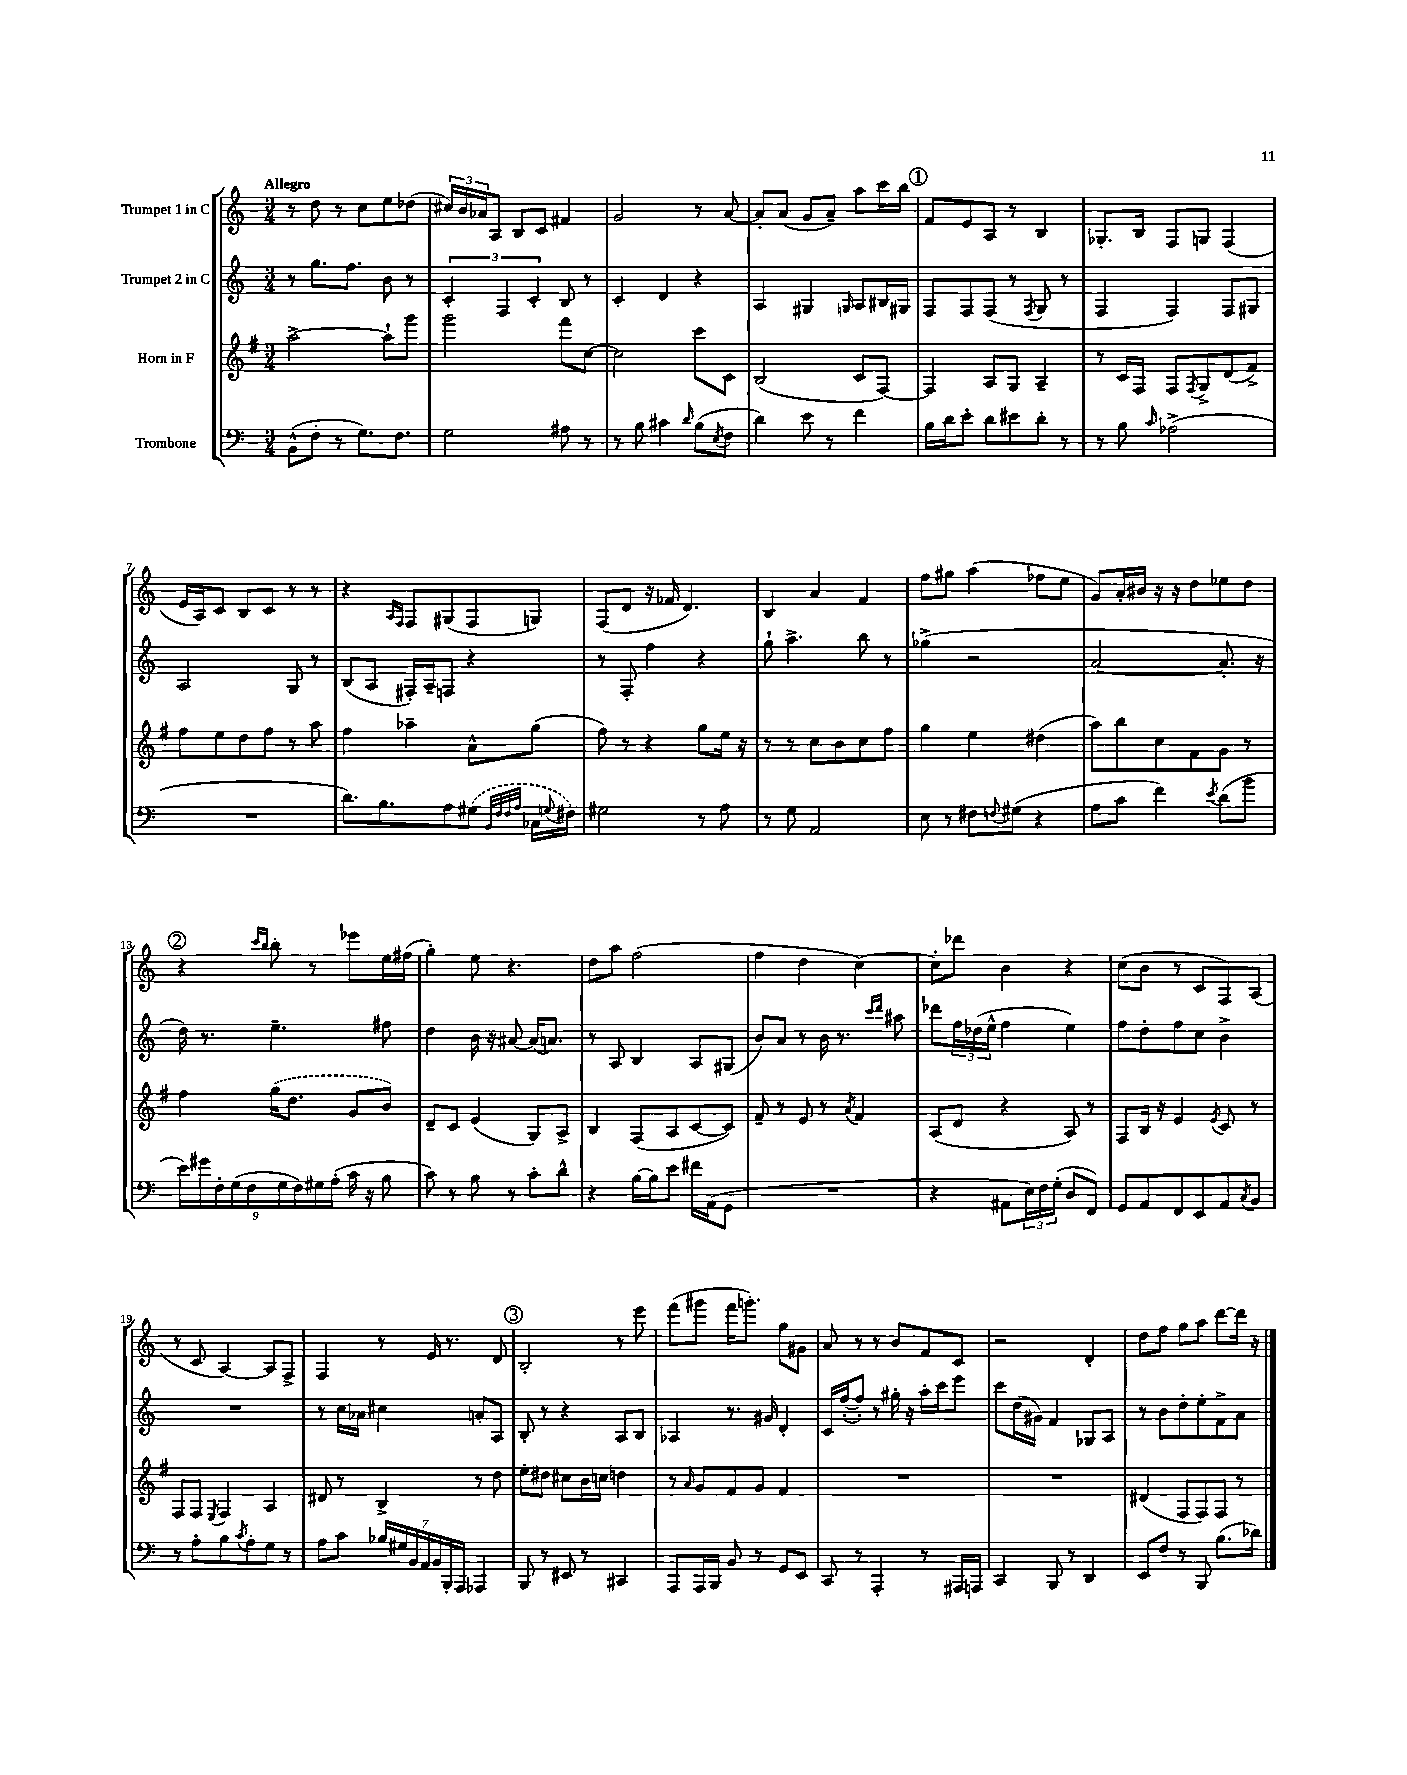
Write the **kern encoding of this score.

**kern	**kern	**kern	**kern
*staff4	*staff3	*staff2	*staff1
*clefF4	*clefG2	*clefG2	*clefG2
*k[]	*k[f#]	*k[]	*k[]
*M3/4	*M3/4	*M3/4	*M3/4
(8BB^^	[2aa^	8r	8r
8F'	.	8.gg	8dd
8r	.	.	8r
.	.	8.ff	.
8.G)	.	.	8cc
.	8aa`]	8b	8ee
8.F	.	.	.
.	8ggg	8r	(8dd-
=	=	=	=
2G	2ggg	6c'	24cc#)
.	.	.	24b
.	.	.	24a-
.	.	.	8A
.	.	6F	.
.	.	.	8B
.	.	6c'	.
.	.	.	8c
8A#	8fff#	8B	4f#
8r	[8cc	8r	.
=	=	=	=
8r	2cc]	4c'	2g
8B	.	.	.
4c#	.	4d	.
16qqd	.	.	.
(8B	8ccc	4r	8r
8qE	.	.	.
8F	8c	.	[8a
=	=	=	=
4d)	(2B	4A	8a']
.	.	.	(8a
8e	.	4G#	8g
8r	.	.	8a~)
.	.	16qqG	.
4f	8c	8A	8aa
.	[8F#)	16B#	16ccc
.	.	16G#	16bb
=	=	=	=
16B	4F#]	8F	8f
16d	.	.	.
8e'	.	8F	8e
8d	8A	(8F	8A
8e#	8G	8r	8r
.	.	8qF	.
8d'	4A~	8G	4B
8r	.	8r	.
=	=	=	=
8r	8r	4F	8.G-'
8B	16c	.	.
.	16F#	.	16B
16qqc	.	.	.
(2A-^	8F#	4F)	8F
.	8qF#	.	.
.	8G^	.	8G
.	(8d	8F	(4F
.	8f#^)	8G#	.
=	=	=	=
2.r	8ff#	2A	16e
.	.	.	16A)
.	8ee	.	8c
.	8dd	.	8B
.	8ff#	.	8c
.	8r	8G	8r
.	8aa	8r	8r
=	=	=	=
8.d)	4ff#	(8B	4r
.	.	8A	.
8.B	.	.	.
.	.	.	16qqA
.	.	.	16qqF
.	4aa-~	16F#')	8F
.	.	16A~	.
8A	.	8F	(8G#
(8G#	8a^^	4r	8F
32qqBB	.	.	.
32qqF	.	.	.
32qqF	.	.	.
32qqA	.	.	.
16C-	(8gg	.	8G)
8qqG	.	.	.
16F#)	.	.	.
=	=	=	=
2G#	8ff#)	8r	(8F
.	8r	8F'	8d
.	4r	4ff	16r
.	.	.	16f-
.	.	.	4.d)
8r	8gg	4r	.
8A	16ee	.	.
.	16r	.	.
=	=	=	=
8r	8r	8gg`	4B
8G	8r	4.aa^	.
2AA	8cc	.	4a
.	8b	.	.
.	8cc	8bb	4f
.	8ff#	8r	.
=	=	=	=
8E	4gg	(4gg-^	8ff
8r	.	.	8gg#
8F#	4ee	2r	(4aa
8qqF	.	.	.
(8G#	.	.	.
4r	(4dd#	.	8ff-
.	.	.	8ee
=	=	=	=
8A	8aa)	[2a	8g)
8c	8bb	.	16a'
.	.	.	16b#
4f)	8cc	.	16r
.	.	.	16r
.	8f#	.	8dd
8qe	.	.	.
(8d	8g	8.a']	8ee-
8b	8r	.	8dd
.	.	16r	.
=	=	=	=
18e)	4ff#	16dd)	4r
18g#	.	.	.
.	.	8.r	.
18F'	.	.	.
(18G	.	.	.
18F	.	.	.
.	.	.	16qqccc
.	.	.	16qqbb
.	(16gg	4.ee~	8bb'
18G	.	.	.
.	8.dd	.	.
18F)	.	.	.
.	.	.	8r
18G#	.	.	.
(18A'	.	.	.
16c	8g	.	8eee-
16r	.	.	.
8B	8b)	8ff#	16ee
.	.	.	(16ff#
=	=	=	=
8c)	8d~	4dd	4gg')
8r	8c	.	.
8B	(4e	16b	8ee
.	.	16r	.
8r	.	[8a#	4.r
8c'	8G)	(16a#]	.
.	.	8.a)	.
8d^^	8A^	.	.
=	=	=	=
4r	4B	8r	8dd
.	.	8A	8aa
[16B	(8F#	4B	(2ff
16B]	.	.	.
8e	8A	.	.
16f#	[8c	8A	.
(16AA	.	.	.
8GG	8c])	(8G#	.
=	=	=	=
2.r	8f#~	8b)	4ff
.	8r	8a	.
.	8e	8r	4dd
.	8r	16b	.
.	.	8.r	.
.	8qa	.	.
.	4f#	.	[4cc)
.	.	16qqccc	.
.	.	16qqddd	.
.	.	8aa#	.
=	=	=	=
4r	(8A	8ddd-	8cc']
.	8d	24ff	8ddd-
.	.	(24dd-	.
.	.	24ee^^	.
8AA#	4r	4ff	4b
24E)	.	.	.
24F	.	.	.
(24G'	.	.	.
8D	8A)	4ee)	4r
8FF)	8r	.	.
=	=	=	=
8GG	8F#	8ff	(8cc
8AA	16B	8dd'	8b
.	16r	.	.
8FF	4e	8ff	8r
8EE	.	8cc	8c
.	8qe	.	.
8AA	8c	4b^	8F)
8qC	.	.	.
8BB	8r	.	(8A
=	=	=	=
8r	8F#	2.r	8r
8A'	8F#	.	8c
.	8qE	.	.
8B	4F#	.	[4A)
8qc	.	.	.
8A'	.	.	.
8G	4A	.	8A]
8r	.	.	8F^
=	=	=	=
8A	8d#	8r	4F
8c	8r	16cc	.
.	.	16a-	.
28B-	4B^	4cc#	8r
28G#	.	.	.
28BB	.	.	.
28AA	.	.	.
.	.	.	16e
28BB	.	.	.
28BBB'	.	.	.
.	.	.	8.r
28AAA	.	.	.
4AAA-	8r	8a'	.
.	8dd	8A	8d
=	=	=	=
8BBB	8ee'	8B'	2B'
8r	8dd#	8r	.
8EE#	8cc#	4r	.
8r	16b	.	.
.	16cc	.	.
4CC#	4dd	8A	8r
.	.	8B	8eee
=	=	=	=
8AAA	8r	4A-	(8fff
.	16qqa	.	.
16AAA	8g	.	8ggg#
16BBB	.	.	.
8BB	8f#	8.r	16fff
.	.	.	8.ggg')
8r	8g	.	.
.	.	16g#	.
8GG	4f#	4d'	8gg
8EE	.	.	8g#
=	=	=	=
8CC	2.r	16c	8a
.	.	([16ff'	.
8r	.	8ff'])	8r
4AAA'	.	8r	8r
.	.	16gg#'	8b
.	.	16r	.
8r	.	16aa'	8f
.	.	16ccc	.
16AAA#	.	8eee	8c
16AAA	.	.	.
=	=	=	=
4CC	2.r	8ccc	2r
.	.	(16dd	.
.	.	16g#)	.
8BBB	.	4f	.
8r	.	.	.
4DD	.	8G-	4d'
.	.	8A	.
=	=	=	=
8EE	(4d#	8r	8dd
8F	.	8b	8ff
8r	8F#	8dd'	8gg
8BBB	8F#)	8ee'	8aa
(8.B	8F#	8f^	[8ddd
.	8r	8a	16ddd]
16d-)	.	.	16r
==	==	==	==
*-	*-	*-	*-
